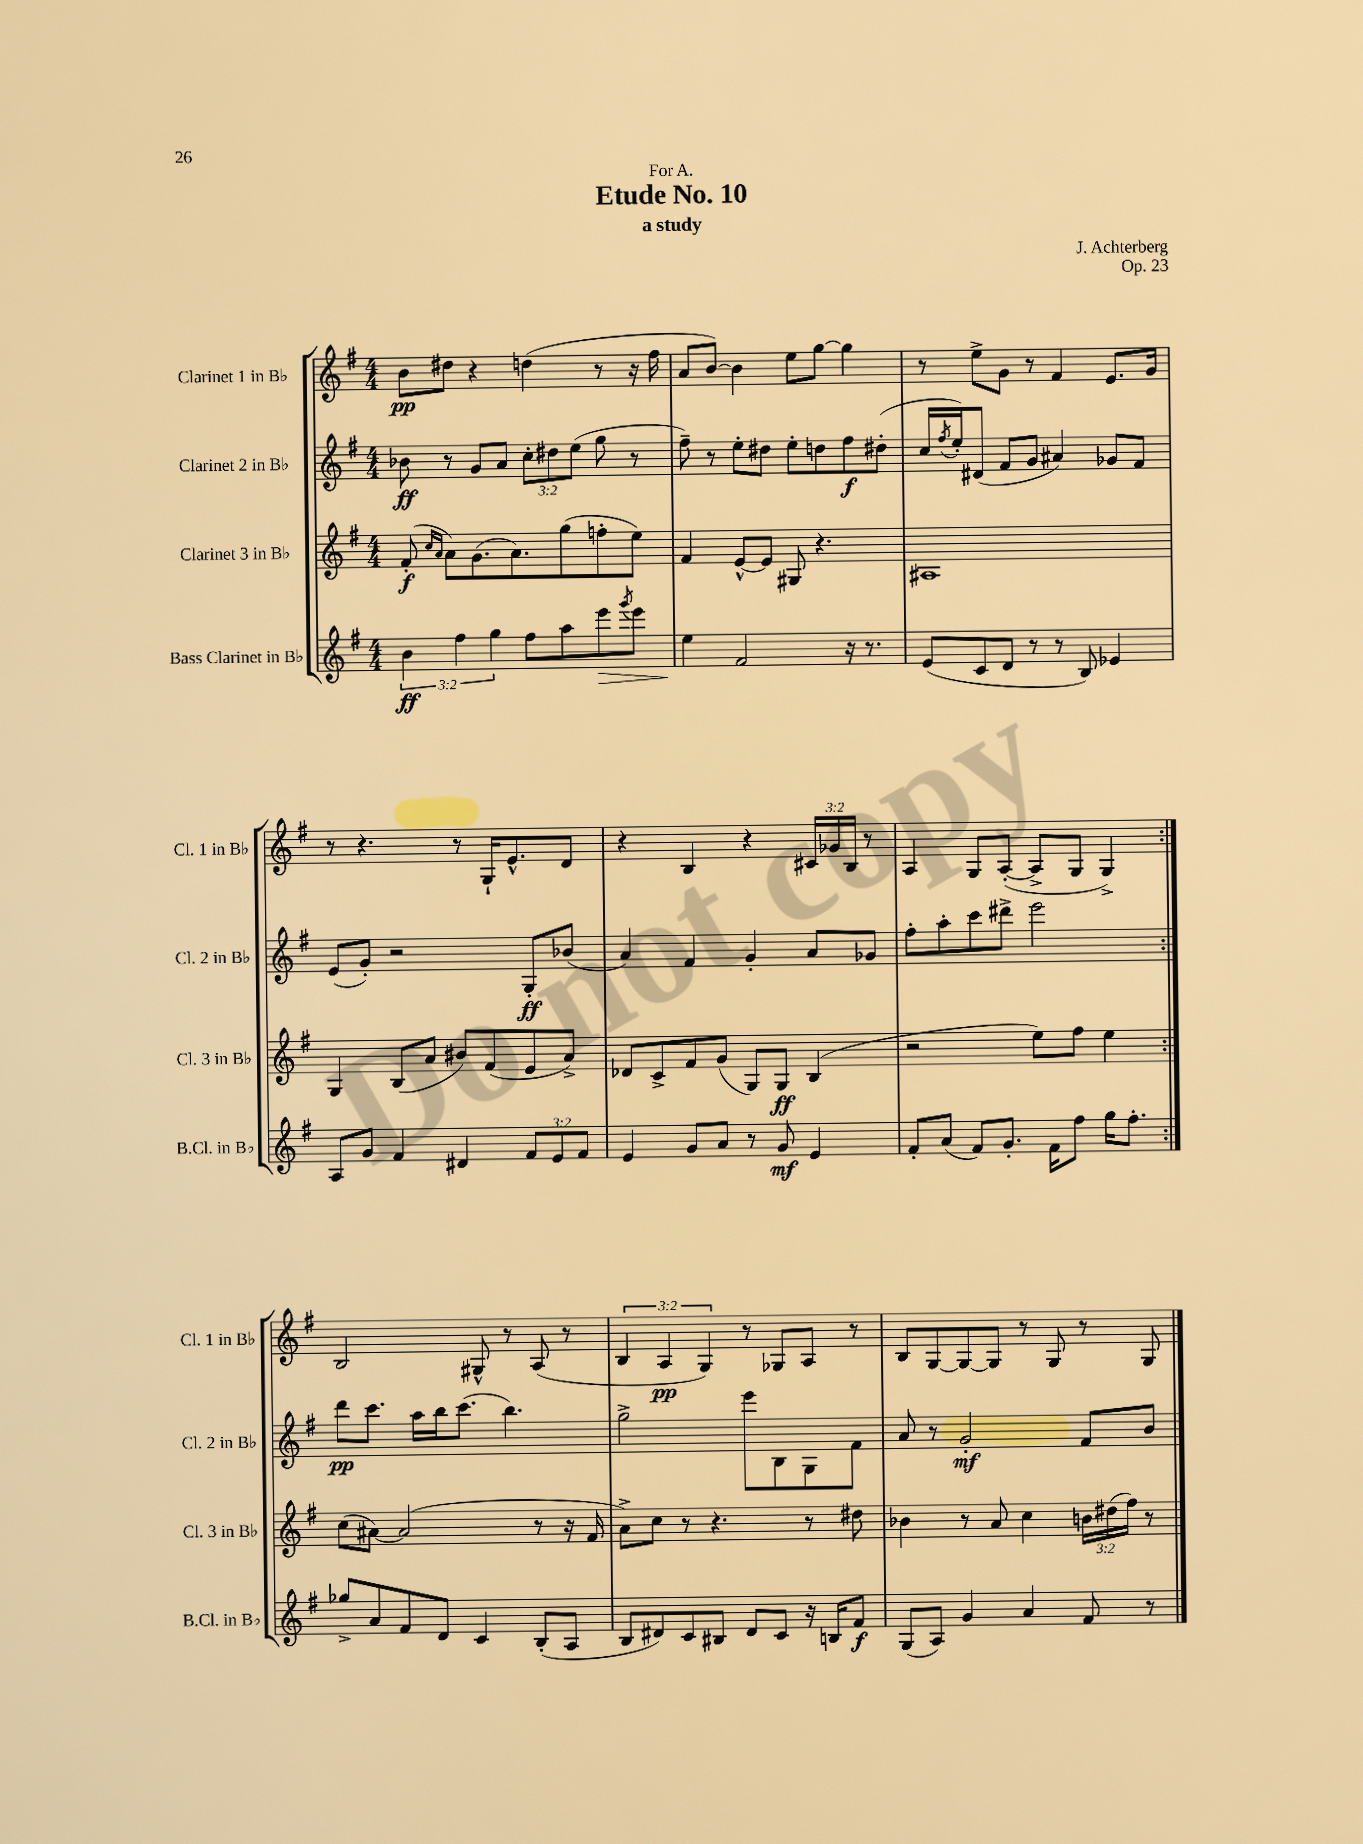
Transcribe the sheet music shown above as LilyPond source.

\header { title = "Etude No. 10" composer = "J. Achterberg" subtitle = "a study" dedication = "For A." opus = "Op. 23" }
<<
\new StaffGroup <<
\new Staff = "s0" \with { instrumentName = "Clarinet 1 in Bb" shortInstrumentName = "Cl. 1 in Bb" } {
    \clef treble \key g \major \numericTimeSignature \time 4/4 \override Staff.TupletNumber.text = #tuplet-number::calc-fraction-text
    \repeat volta 2 { b'8\pp dis''8 r4 d''4( r8 r16 fis''16 |
    a'8 b'8~) b'4 e''8 g''8~ g''4 |
    r8 e''8-> g'8 r8 fis'4 e'8. g'16 |
    r8 r4. r8 g16-! e'8.-^ d'8 |
    r4 b4 r4 \tuplet 3/2 { cis'16 ges'16 b16 } r8 |
    a4 g8 a8~-.( a8-> g8 g4->) | }
    b2 gis8-^ r8 a8( r8 |
    \tuplet 3/2 { b4 a4\pp g4) } r8 ges8 a8 r8 |
    b8 g8~ g8~ g8 r8 g8 r8 g8 \bar "|." |
}
\new Staff = "s1" \with { instrumentName = "Clarinet 2 in Bb" shortInstrumentName = "Cl. 2 in Bb" } {
    \clef treble \key g \major \numericTimeSignature \time 4/4 \override Staff.TupletNumber.text = #tuplet-number::calc-fraction-text
    \repeat volta 2 { bes'8\ff r8 g'8 a'8 \tuplet 3/2 { c''8-. dis''8 e''8( } g''8 r8 |
    fis''8--) r8 e''8-. dis''8 e''8-. d''8 fis''8\f dis''8-.( |
    c''16 \acciaccatura { fis''8 } e''16-.) dis'8( fis'8 g'8 ais'4) ges'8 fis'8 |
    e'8( g'8-.) r2 g8-.\ff bes'8( |
    a'4) fis'4 g'4-. a'8 ges'8 |
    fis''8-. a''8-. c'''8 dis'''8-> e'''2 | }
    d'''8\pp c'''8. a''16 b''16 c'''8.( b''4.) |
    g''2-> e'''8 b8 g8 fis'8 |
    a'8 r8 g'2-.\mf fis'8 b'8 \bar "|." |
}
\new Staff = "s2" \with { instrumentName = "Clarinet 3 in Bb" shortInstrumentName = "Cl. 3 in Bb" } {
    \clef treble \key g \major \numericTimeSignature \time 4/4 \override Staff.TupletNumber.text = #tuplet-number::calc-fraction-text
    \repeat volta 2 { fis'8-.\f( \grace { c''16 a'16 } a'8) g'8.( a'8.) g''8( f''8-. e''8) |
    fis'4 e'8~-^ e'8 gis8 r4. |
    ais1 |
    g4 b8( a'8 bis'8) fis'8( e'8 a'8->) |
    des'8 c'8-> fis'8 g'8( g8) g8\ff b4( |
    r2 e''8) fis''8 e''4 | }
    c''8( ais'8~) ais'2( r8 r16 fis'16 |
    a'8->) c''8 r8 r4. r8 dis''8 |
    bes'4 r8 a'8 c''4 \tuplet 3/2 { b'16 dis''16( fis''16) } r8 \bar "|." |
}
\new Staff = "s3" \with { instrumentName = "Bass Clarinet in Bb" shortInstrumentName = "B.Cl. in Bb" } {
    \clef treble \key g \major \numericTimeSignature \time 4/4 \override Staff.TupletNumber.text = #tuplet-number::calc-fraction-text
    \repeat volta 2 { \tuplet 3/2 { b'4\ff fis''4 g''4 } fis''8 a''8 e'''8\> \acciaccatura { g'''8 } e'''8 |
    e''4\! fis'2 r16 r8. |
    e'8( c'8 d'8 r8 r8 b8) ees'4 |
    a8 g'8 fis'4 dis'4 \tuplet 3/2 { fis'8 e'8 fis'8 } |
    e'4 g'8 a'8 r8 g'8\mf e'4 |
    fis'8-. a'8( fis'8) g'8.-. fis'16 fis''8 g''16 fis''8.-. | }
    ges''8-> a'8 fis'8 d'8 c'4 b8-.( a8 |
    b8 dis'8) c'8 bis8 dis'8 c'8 r16 b16 fis'8\f |
    g8( a8) g'4 a'4 fis'8 r8 \bar "|." |
}
>>
>>
\layout { \context { \Score \remove "Bar_number_engraver" } }
